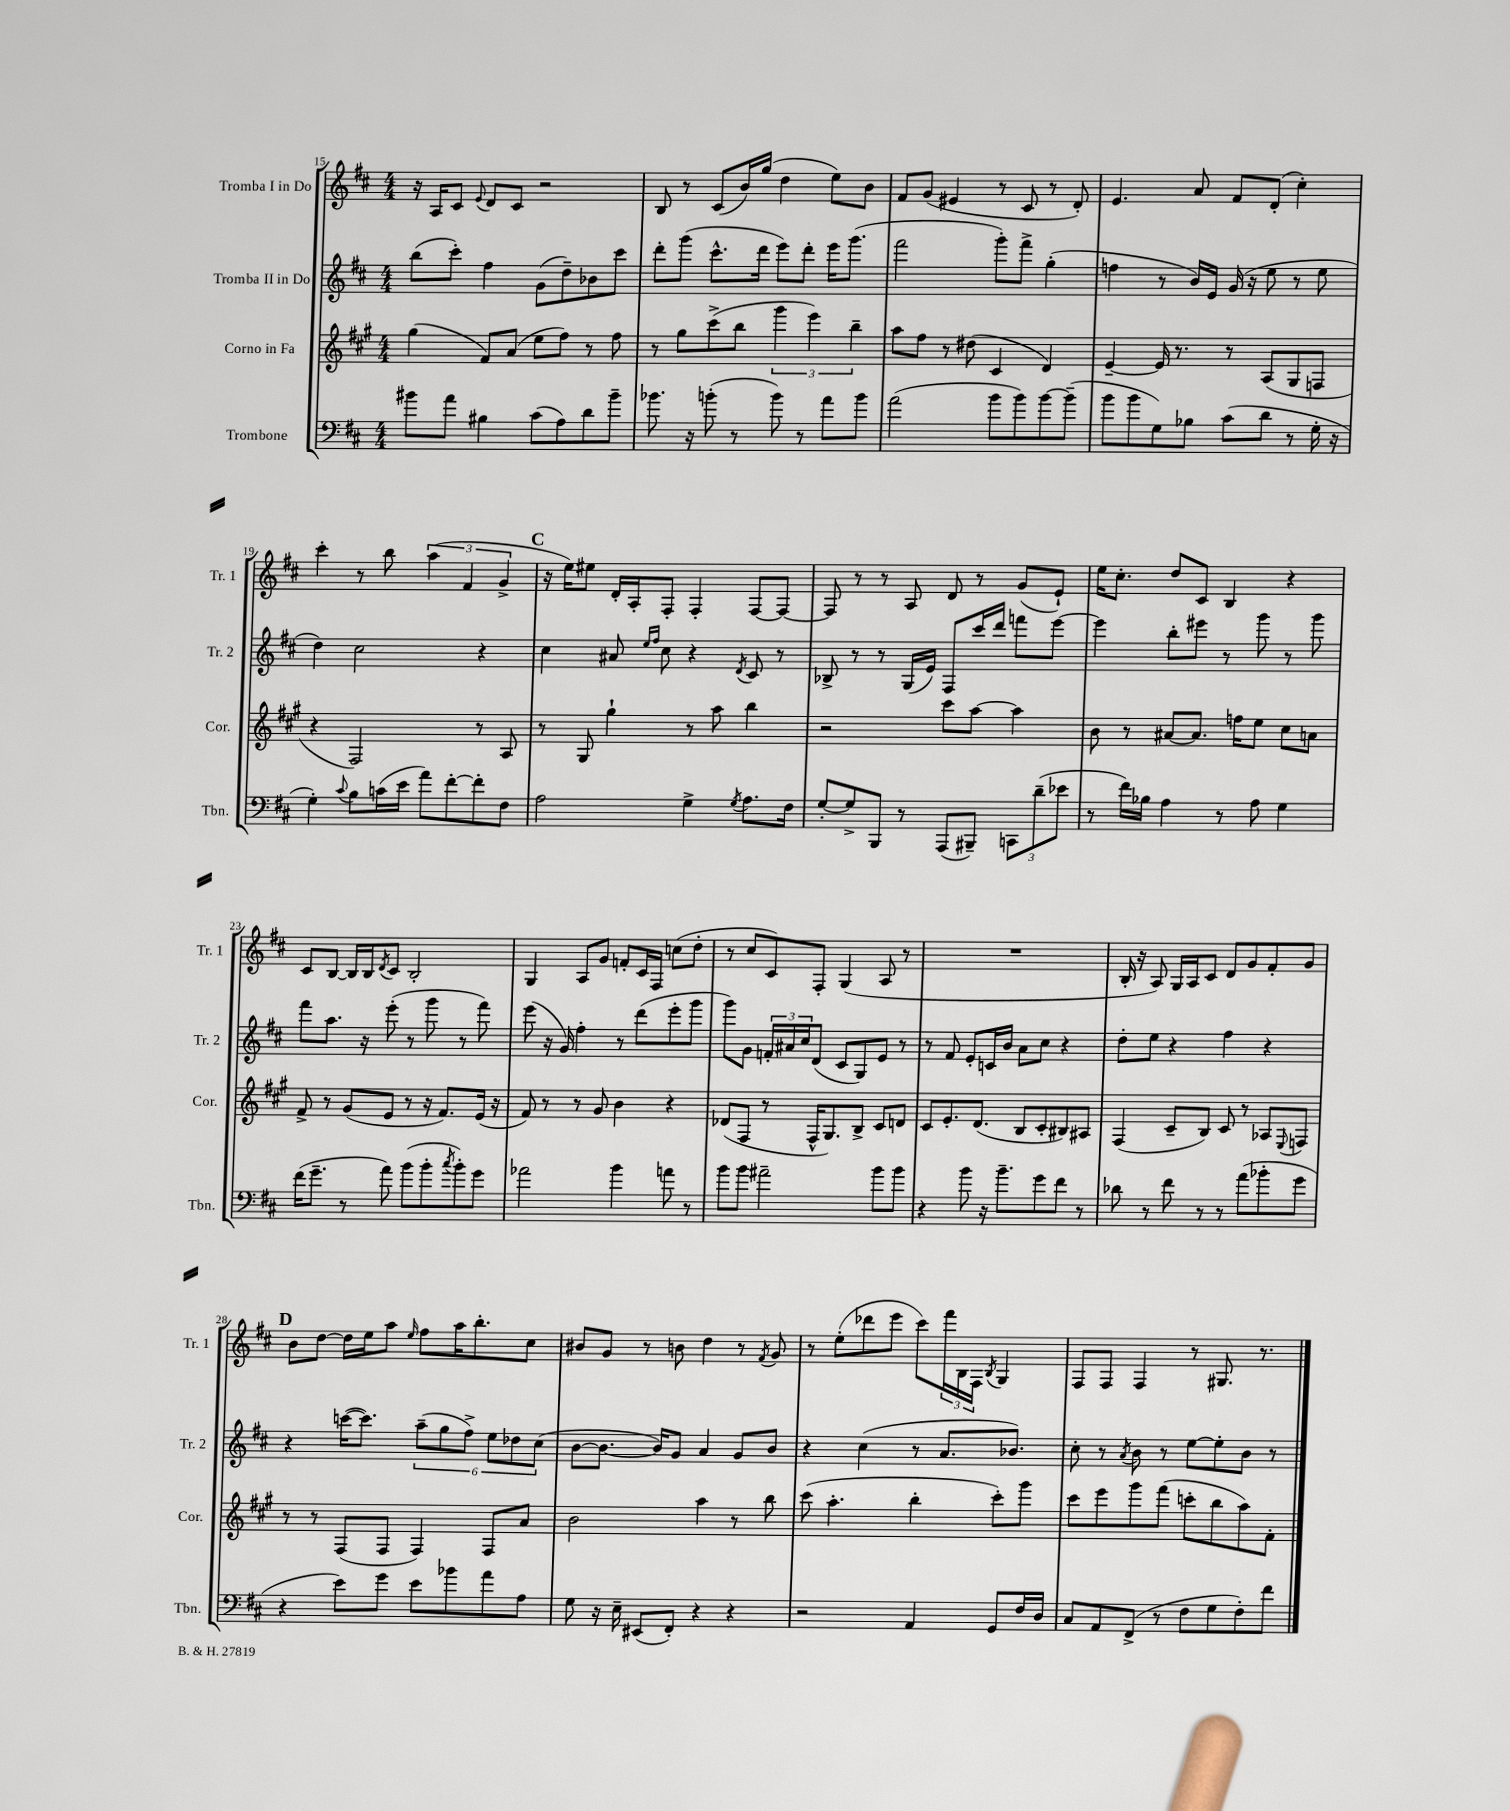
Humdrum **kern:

**kern	**kern	**kern	**kern
*part4	*part3	*part2	*part1
*staff4	*staff3	*staff2	*staff1
*I"Trombone	*I"Corno in Fa	*I"Tromba II in Do	*I"Tromba I in Do
*I'Tbn.	*I'Cor.	*I'Tr. 2	*I'Tr. 1
*clefF4	*clefG2	*clefG2	*clefG2
*k[f#c#]	*k[f#c#g#]	*k[f#c#]	*k[f#c#]
*M4/4	*M4/4	*M4/4	*M4/4
=15	=15	=15	=15
8b#X\L	(4gg#\	(8bb\L	16r
.	.	.	16A/KL
8a\J	.	8ccc#'\J)	8c#/J
.	.	.	8qqe/
4B#X\	8f#/L)	4ff#\	8d/L
.	(8a/J	.	8c#/J
(8c#\L	8ee\L	(8g\L	2r
8A\)	8ff#\J)	8dd~\)	.
8d\	8r	8b-X\	.
8b#~\J	8ff#\	8ccc#\J	.
=16	=16	=16	=16
8.b-X\	8r	8ddd'\L	8B/
.	8gg#\L	(8ggg\J	8r
16r	.	.	.
(8bn'\	(8ccc#^\	8.ccc#^^\L	(8c#/L
8r	8bb\J	.	16b/L)
.	.	16ddd\Jk	(16gg/JJ
8b\)	6ggg#\	8eee\L)	4dd\
8r	.	8ddd'\J	.
.	6eee\)	.	.
8a\L	.	16eee\KL	8ee\L)
.	.	(8.ggg\J	.
.	6bb~\	.	.
8b\J	.	.	8b\J
=17	=17	=17	=17
(2a\	8aa\L	2fff#\	8f#/L
.	8ff#\J	.	(8g/J
.	8r	.	4e#X/
.	(8dd#X\	.	.
8b\L	4c#/	8ggg'\L)	8r
8b\)	.	8fff#^\J	8c#/
[8b\	4d/)	(4gg'\	8r
(8b~\J]	.	.	8d'/)
=18	=18	=18	=18
8b\L	[4e~/	4ffn\	4.e/
8b\	.	.	.
8G\)	16e/]	8r	.
.	8.r	.	.
8B-X\J	.	16b/LL)	8a/
.	.	16e/JJ	.
(8c#\L	8r	(16g/	8f#/L
.	.	16r	.
8d\J	(8A/L	8ee\	(8d'/J
8r	8G#/	8r	4cc#'\)
16G'\	8Fn/J	8ee\	.
16r	.	.	.
!!LO:LB:g=z
=19	=19	=19	=19
4G'\)	4r	4dd\)	4ccc#'\
8qqc#/	.	.	.
8B\L	2F#/)	2cc#\	8r
(16cn\L	.	.	8bb\
16e\JJ	.	.	.
8a\L)	.	.	(6aa\
[8f#'\	.	.	.
.	.	.	6f#/
8f#'\]	8r	4r	.
.	.	.	6g^/
8F#\J	8A/	.	.
!!LO:REH:place=s1:t=C
=20	=20	=20	=20
2A\	8r	4cc#\	16r
.	.	.	16ee\KL)
.	8G#/	.	8ee#X\J
.	4gg#`\	8a#X/	16d'/LL
.	.	.	16A'/J
.	.	16qqee/LL	.
.	.	16qqff#/JJ	.
.	.	8cc#\	8F#'/J
4G^\	8r	4r	4F#'/
.	8aa\	.	.
8qG/	.	8qd/	.
8.A\L	4bb\	8c#/	[8F#/L
.	.	8r	8F#/J_
16F#\Jk	.	.	.
=21	=21	=21	=21
[8G'/L	2r	8B-X^/	8F#/]
8G^/]	.	8r	8r
8BBB/J	.	8r	8r
8r	.	(16G/LL	8A/
.	.	16e/JJ)	.
(8AAA/L	8ccc#\L	8F#/L	8d/
8BBB#X~/J)	[8aa\J	16ccc#/L	8r
.	.	16ddd/JJ	.
12CCn\L	4aa\]	8fffn\L	(8g/L
(12d~\	.	.	.
.	.	[8eee\J	8e`/J)
12e-X\J	.	.	.
=22	=22	=22	=22
8r	8b\	4eee\]	16ee\KL
.	.	.	8.cc#'\J
16f#\LL)	8r	.	.
16B-X\JJ	.	.	.
4A\	[8a#X/L	8bb'\L	8dd/L
.	8.a#/J]	8eee#X\J	8c#/J
8r	.	8r	4B/
.	16ffn\KL	.	.
8A\	8ee\J	8ggg\	.
4G\	8cc#\L	8r	4r
.	8an\J	8ggg\	.
!!LO:LB:g=z
=23	=23	=23	=23
(16f#\KL	8f#^/	8fff#\L	8c#/L
8.g~\J	.	.	.
.	8r	8.aa\J	[8B/J
8r	(8g#/L	.	16B/LL]
.	.	16r	16B/J
.	.	.	8qd/
8a\)	8e/J	(8eee'\	8c#/J
(8b\L	8r	8r	2B'/
8b'\	16r	8ggg\	.
.	8.f#/L)	.	.
8qcc#/	.	.	.
8b'\)	.	8r	.
8g\J	(16e/Jk	8fff#\)	.
.	16r	.	.
=24	=24	=24	=24
2a-X\	8f#/)	(8eee\	4G/
.	8r	16r	.
.	.	16g/)	.
.	8r	4ff#'\	8A/L
.	8g#/	.	8g/J
4b\	4b\	8r	8fn'/L
.	.	(8ddd\L	16c#/L
.	.	.	16F#/JJ
8an\	4r	8eee'\	(8ccn\L
8r	.	8ggg\J	8dd'\J
=25	=25	=25	=25
8b\L	(8d-X/L	8ggg\L)	8r
8b\J	8F#/J	8g\J	8cc#/L
2a#X~\	8r	24fn'/LL	8c#/)
.	.	24a#X/	.
.	.	24cc#/J	.
.	16F#^^/KL	(8d/J	8F#'/J
.	8.G#/)	.	.
.	.	8c#/L	(4G/
.	8B^/J	8G/)	.
8b\L	8c#/L	8e/J	8A/
8b\J	8dn/J	8r	8r
=26	=26	=26	=26
4r	8c#/L	8r	1r
.	8.e'/	8f#/	.
8b\	.	8e'/L	.
.	(8.d/J	.	.
16r	.	16cn/L	.
8.b~\L	.	16b/JJ	.
.	8B/L	8a\L	.
8g\	8c#'/	8cc#\J	.
8f#\J	8B#X/)	4r	.
8r	8A#X/J	.	.
=27	=27	=27	=27
8d-X\	(4F#/	8dd'\L	16B'/
.	.	.	16r
8r	.	8ee\J	8A/)
8f#\	8c#~/L	4r	16G/LL
.	.	.	16A/J
8r	8B/J)	.	8c#/J
8r	8c#/	4ff#\	8d/L
(8a\L	8r	.	8g/
8b-X'\	8A-X/L	4r	8f#'/
.	8qqE/	.	.
8g\J	8Fn/J	.	8g/J
!!LO:LB:g=z
!!LO:REH:place=s1:t=D
=28	=28	=28	=28
4r	8r	4r	8b\L
.	8r	.	[8dd\J
8e\L)	(8F#/L	([16cccn\KL	16dd\LL]
.	.	8.ccc\J])	16ee\J
8g\J	8F#/J	.	8aa\J
.	.	.	16qqee/
8e\L	4F#/)	(12aa~\L	8ff#\L
.	.	12gg\	.
8b-X\	.	.	16aa\K
.	.	12ff#^\J)	.
.	.	.	8.bb'\
8a\	8F#/L	12ee\L	.
.	.	12dd-X\	.
8A\J	8a/J	.	8cc#\J
.	.	(12cc#\J	.
=29	=29	=29	=29
8G\	2b\	[8b\L	8b#X/L
16r	.	8.b\J_	8g/J
16E~\	.	.	.
(8EE#X/L	.	.	8r
.	.	16b/KL])	.
8FF#'/J)	.	8g/J	8bn\
4r	4aa\	4a/	4dd\
4r	8r	8g/L	8r
.	.	.	8qf#/
.	8bb\	8b/J	8g/
=30	=30	=30	=30
2r	(8ccc#\	4r	8r
.	4.aa'\	.	(8ee'\L
.	.	(4cc#\	8ddd-X\
.	.	.	8eee\J
4AA/	4bb'\	8r	8ccc#\L)
.	.	8.a/L	24fff#\L
.	.	.	24B\
.	.	.	24F#\JJ
.	.	.	8qB/
8GG/L	8ccc#'\L)	.	4G/
.	.	8.b-X/J)	.
16F#/L	8ggg#\J	.	.
16D/JJ	.	.	.
=31	=31	=31	=31
8C#/L	8ccc#\L	8cc#'\	8F#/L
8AA/	8eee\	8r	8F#/J
.	.	8qa/	.
(8FF#^/J	8ggg#\	8b\	4F#/
8r	(8fff#\J	8r	.
8F#\L	8cccn'\L	[8ee\L	8r
8G\	8bb\	8ee'\]	8.G#X/
8F#'\)	8aa\)	8b\J	.
.	.	.	8.r
8f#\J	8f#'\J	8r	.
==	==	==	==
*-	*-	*-	*-
